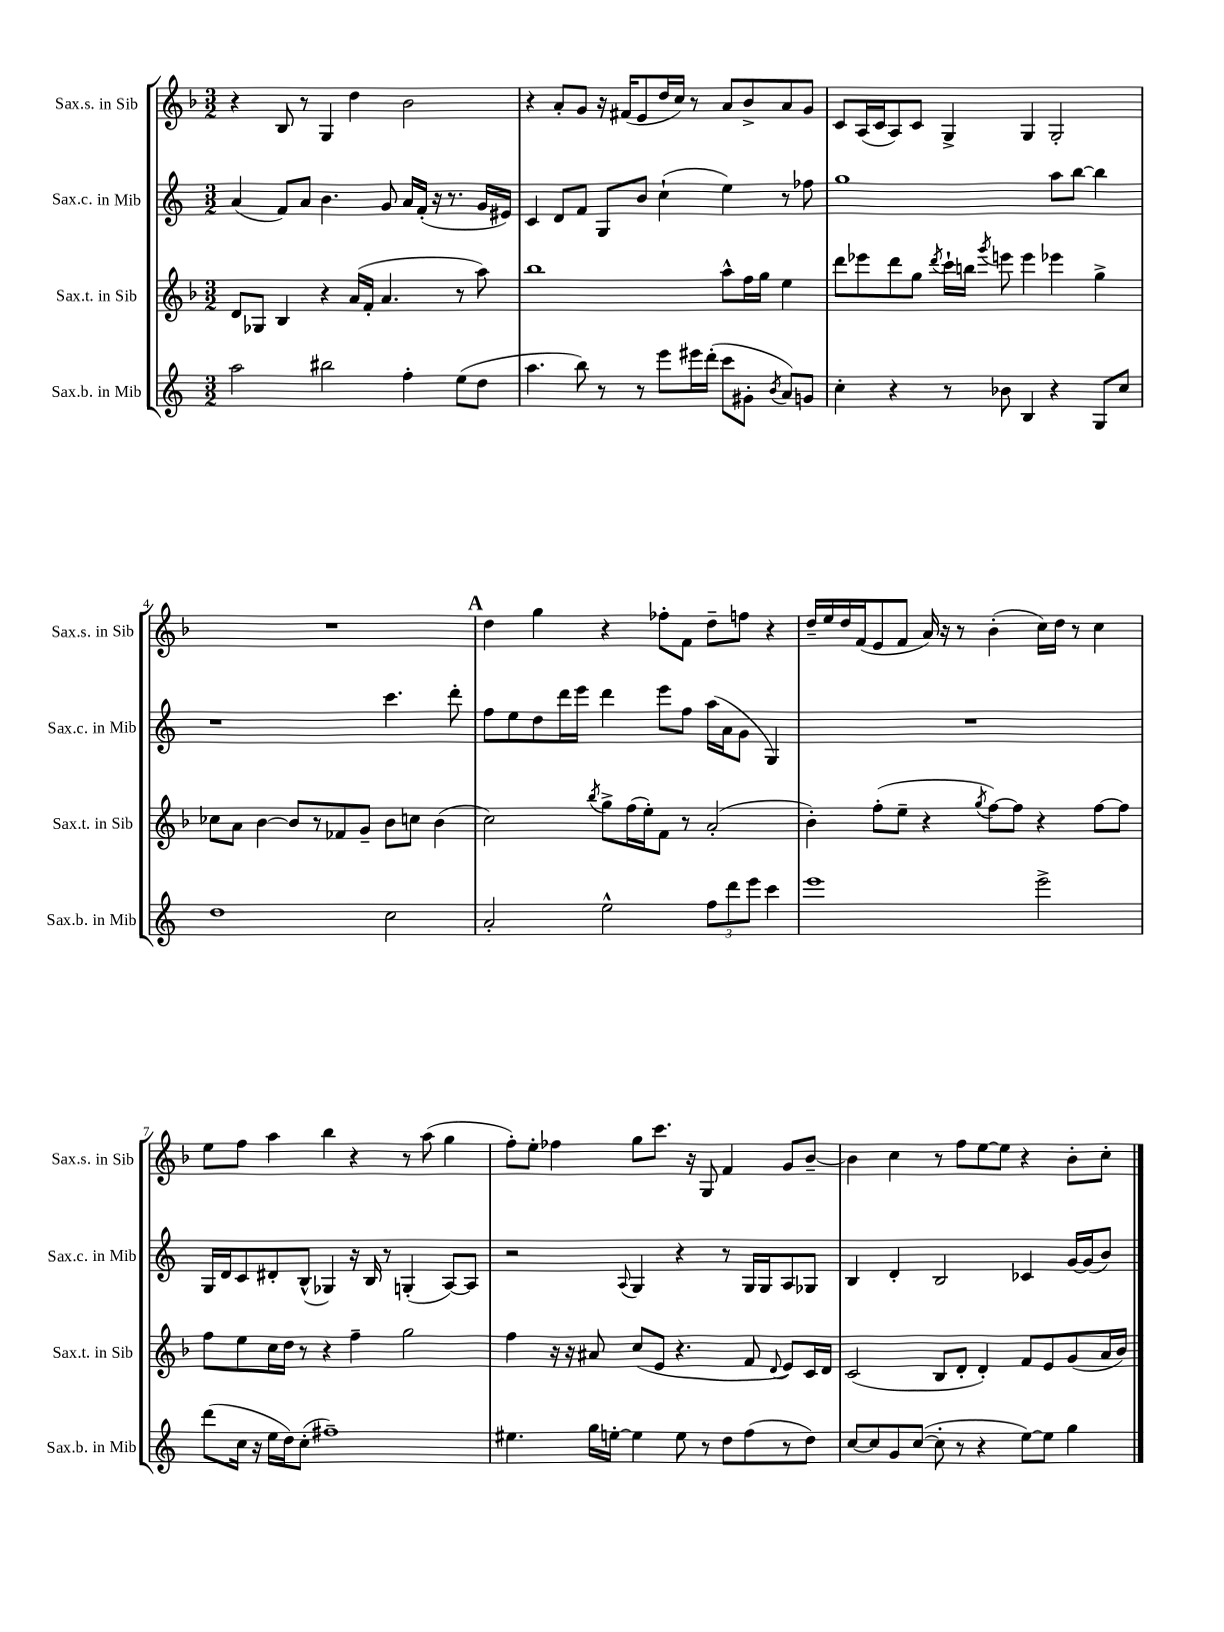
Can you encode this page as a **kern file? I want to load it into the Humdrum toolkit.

**kern	**kern	**kern	**kern
*staff4	*staff3	*staff2	*staff1
*clefG2	*clefG2	*clefG2	*clefG2
*k[]	*k[b-]	*k[]	*k[b-]
*M3/2	*M3/2	*M3/2	*M3/2
2aa	8d	(4a	4r
.	8G-	.	.
.	4B-	8f)	8B-
.	.	8a	8r
2bb#	4r	4.b	4G
.	(16a	.	4dd
.	16f'	.	.
.	4.a	8g	.
4ff'	.	16a	2b-
.	.	(16f'	.
.	.	16r	.
.	.	8.r	.
(8ee	8r	.	.
8dd	8aa)	16g	.
.	.	16e#)	.
=	=	=	=
4.aa	1bb-	4c	4r
.	.	8d	8a'
8bb)	.	8f	8g
8r	.	8G	16r
.	.	.	(16f#
8r	.	8b	8e
8eee	.	(4cc`	16dd
.	.	.	16cc)
16eee#	.	.	8r
(16ddd'	.	.	.
8ccc	8aa^^	4ee)	8a
8g#'	16ff	.	8b-^
.	16gg	.	.
8qb	.	.	.
8a)	4ee	8r	8a
8g	.	8ff-	8g
=	=	=	=
4cc'	8ddd	1gg	8c
.	8eee-	.	(16A
.	.	.	16c
4r	8ddd	.	8A)
.	8gg	.	8c
.	8qddd	.	.
8r	16ccc`	.	4G^
.	16bb	.	.
.	8qggg	.	.
8b-	8eee	.	.
4B	4eee	.	4G
4r	4eee-	8aa	2G'
.	.	[8bb	.
8G	4gg^	4bb]	.
8cc	.	.	.
=	=	=	=
1dd	8cc-	1r	1.r
.	8a	.	.
.	[4b-	.	.
.	8b-]	.	.
.	8r	.	.
.	8f-	.	.
.	8g~	.	.
2cc	8b-	4.ccc	.
.	8cc	.	.
.	(4b-	.	.
.	.	8ddd'	.
=	=	=	=
2a'	2cc)	8ff	4dd
.	.	8ee	.
.	.	8dd	4gg
.	.	16ddd	.
.	.	16eee	.
.	8qbb-	.	.
2ee^^	8gg^	4ddd	4r
.	(16ff	.	.
.	16ee')	.	.
.	8f	8eee	8ff-'
.	8r	8ff	8f
12ff	(2a'	(16aa	8dd~
.	.	16a	.
12ddd	.	.	.
.	.	8g	8ff
12eee	.	.	.
4ccc	.	4G)	4r
=	=	=	=
1eee	4b-')	1.r	16dd~
.	.	.	16ee
.	.	.	16dd
.	.	.	(16f
.	(8ff'	.	8e
.	8ee~	.	8f
.	4r	.	16a)
.	.	.	16r
.	.	.	8r
.	8qgg	.	.
.	[8ff)	.	(4b-'
.	8ff]	.	.
2eee^	4r	.	16cc)
.	.	.	16dd
.	.	.	8r
.	[8ff	.	4cc
.	8ff]	.	.
=	=	=	=
(8ddd	8ff	16G	8ee
.	.	16d	.
16cc	8ee	8c	8ff
16r	.	.	.
16ee	16cc	8d#'	4aa
16dd)	16dd	.	.
(8cc'	8r	(8B^^	.
1ff#~)	4r	4G-)	4bb-
.	4ff~	16r	4r
.	.	16B	.
.	.	8r	.
.	2gg	(4G'	8r
.	.	.	(8aa
.	.	[8A)	4gg
.	.	8A]	.
=	=	=	=
4.ee#	4ff	2r	8ff')
.	.	.	8ee'
.	16r	.	4ff-
.	16r	.	.
16gg	8a#	.	.
[16ee'	.	.	.
.	.	8qqA	.
4ee]	(8cc	4G	8gg
.	8e	.	8.ccc
8ee	4.r	4r	.
.	.	.	16r
8r	.	.	8G
8dd	.	8r	4f
(8ff	8f	16G	.
.	.	16G	.
.	8qqd	.	.
8r	8e)	8A	8g
8dd)	16c	8G-	[8b-~
.	16d	.	.
=	=	=	=
[8cc	(2c	4B	4b-]
8cc]	.	.	.
8g	.	4d'	4cc
([8cc	.	.	.
8cc']	8B-	2B	8r
8r	8d'	.	8ff
4r	4d')	.	[8ee
.	.	.	8ee]
[8ee)	8f	4c-	4r
8ee]	8e	.	.
4gg	(8g	[16g	8b-'
.	.	(16g]	.
.	16a	8b)	8cc'
.	16b-)	.	.
==	==	==	==
*-	*-	*-	*-
